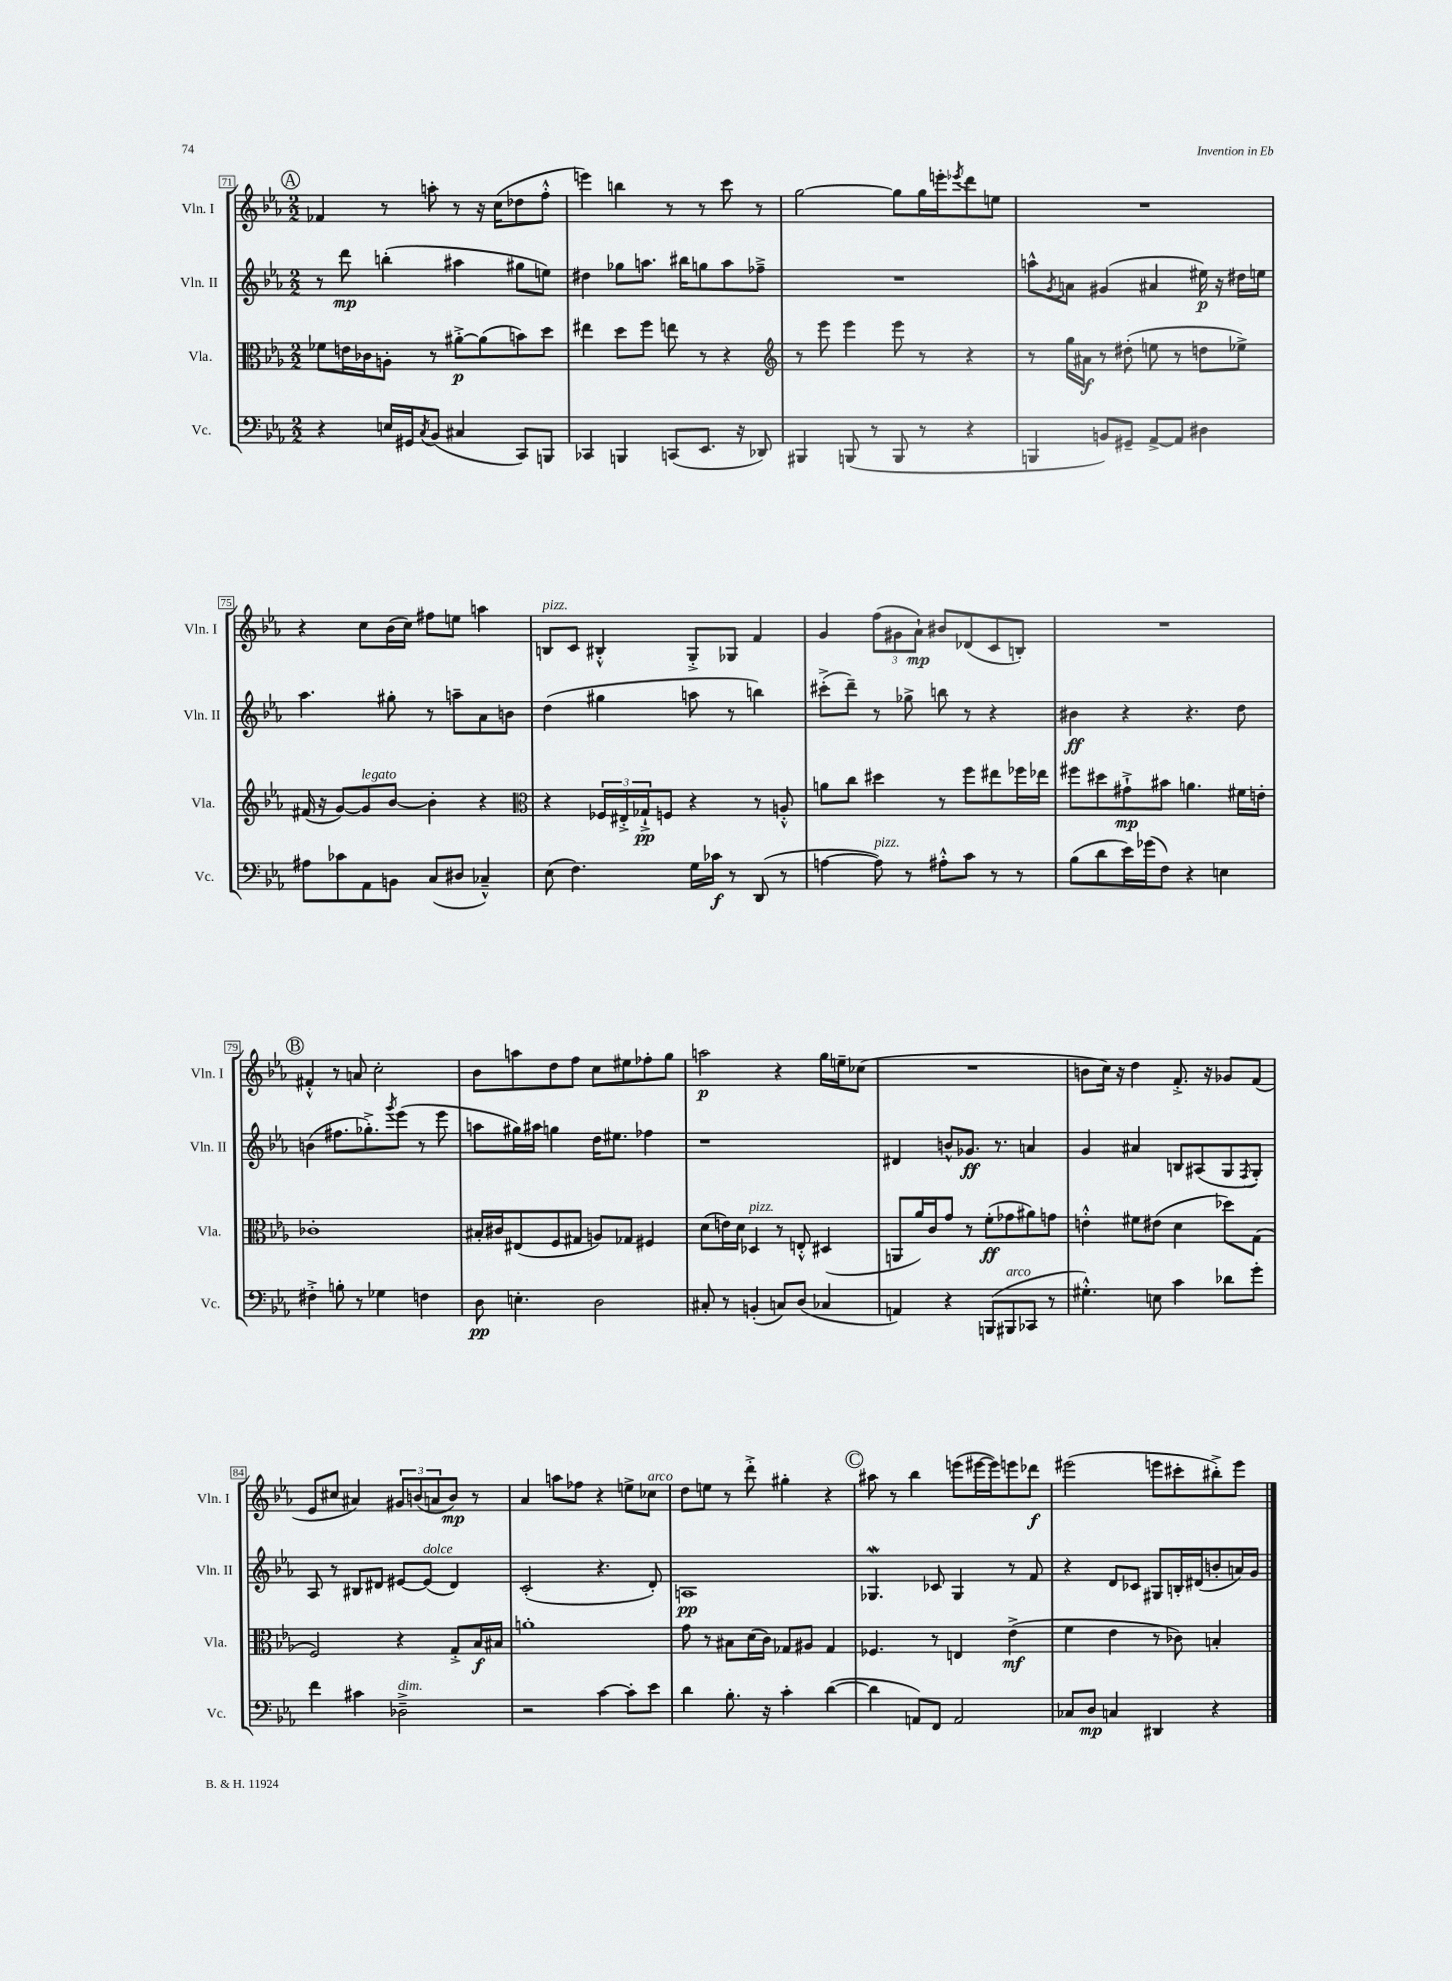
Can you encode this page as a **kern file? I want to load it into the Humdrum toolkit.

**kern	**dynam	**kern	**dynam	**kern	**dynam	**kern	**dynam
*part4	*part4	*part3	*part3	*part2	*part2	*part1	*part1
*staff4	*staff4	*staff3	*staff3	*staff2	*staff2	*staff1	*staff1
*I"Vc.	*	*I"Vla.	*	*I"Vln. II	*	*I"Vln. I	*
*I'Vc.	*	*I'Vla.	*	*I'Vln. II	*	*I'Vln. I	*
*clefF4	*	*clefC3	*	*clefG2	*	*clefG2	*
*k[b-e-a-]	*	*k[b-e-a-]	*	*k[b-e-a-]	*	*k[b-e-a-]	*
*M2/2	*	*M2/2	*	*M2/2	*	*M2/2	*
!!LO:REH:place=s1:t=A
=71	=71	=71	=71	=71	=71	=71	=71
4r	.	8f-X\L	.	8r	.	4f-X/	.
.	.	16en\L	.	8ddd\	mp	.	.
.	.	16c-X\J	.	.	.	.	.
16En/LL	.	8An'\J	.	(4bbn'\	.	8r	.
16GG#X/J	.	.	.	.	.	.	.
8qC/	.	.	.	.	.	.	.
(8BB-/J	.	8r	.	.	.	8aan'\	.
4C#X/	.	[8a#X'^\L	p	4aa#X\	.	8r	.
.	.	(8a#\]	.	.	.	16r	.
.	.	.	.	.	.	(16cc\KL	.
8CC/L)	.	8bn\)	.	8gg#X\L	.	8dd-X\	.
8BBBn/J	.	8dd\J	.	8een\J)	.	8ff'^^\J	.
=72	=72	=72	=72	=72	=72	=72	=72
4CC-X/	.	4ee#X\	.	4dd#X\	.	4eeen\)	.
4BBBn/	.	8dd\L	.	8gg-X\L	.	4bbn\	.
.	.	8ff\J	.	8.aan\J	.	.	.
(8CCn/L	.	8een\	.	.	.	8r	.
.	.	.	.	16bb#X\KL	.	.	.
8.EE-/J	.	8r	.	8ggn\	.	8r	.
.	.	4r	.	8aa\	.	8ccc\	.
16r	.	.	.	.	.	.	.
8DD-X/)	.	.	.	8ff-X~^\J	.	8r	.
=73	=73	=73	=73	=73	=73	=73	=73
*	*	*clefG2	*	*	*	*	*
4BBB#X/	.	8r	.	1r	.	[2gg\	.
.	.	8eee-\	.	.	.	.	.
(8BBBn/	.	4eee-\	.	.	.	.	.
8r	.	.	.	.	.	.	.
8BBB/	.	8eee-\	.	.	.	8gg\L]	.
8r	.	8r	.	.	.	16gg\L	.
.	.	.	.	.	.	16eeen'\J	.
.	.	.	.	.	.	8qeee-X/	.
4r	.	4r	.	.	.	8ddd\	.
.	.	.	.	.	.	8een\J	.
=74	=74	=74	=74	=74	=74	=74	=74
4BBBn/	.	8r	.	8aan^^\L	.	1r	.
.	.	.	.	8qg/	.	.	.
.	.	16gg\LL	.	8an\J	.	.	.
.	.	16a#X\JJ	f	.	.	.	.
8BBn/L)	.	8r	.	(4g#X/	.	.	.
8GG#X~/J	.	(8dd#X'\	.	.	.	.	.
[8AA-^/L	.	8een\	.	4a#X/	.	.	.
8AA-/J]	.	8r	.	.	.	.	.
4D#X\	.	8ddn\L	.	16ee#X\)	p	.	.
.	.	.	.	16r	.	.	.
.	.	8ee-X^\J)	.	16dd#X\LL	.	.	.
.	.	.	.	16een\JJ	.	.	.
!!LO:LB:g=z
=75	=75	=75	=75	=75	=75	=75	=75
8A#X\L	.	(16f#X/	.	4.aa-\	.	4r	.
.	.	16r	.	.	.	.	.
8c-X\	.	[8g/L)	.	.	.	.	.
!	!	!LO:TX:a:i:t=legato	!	!	!	!	!
8AA-\	.	8g/]	.	.	.	8cc\L	.
8BBn\J	.	[8b-/J	.	8gg#X'\	.	(16b-\L	.
.	.	.	.	.	.	16cc\JJ)	.
(8C/L	.	4b-'\]	.	8r	.	8ff#X\L	.
8D#X/J	.	.	.	8aan~\L	.	8een\J	.
4C-X~^^/)	.	4r	.	8a-\	.	4aan\	.
.	.	.	.	8bn\J	.	.	.
=76	=76	=76	=76	=76	=76	=76	=76
*	*	*clefC3	*	*	*	*	*
!	!	!	!	!	!	!LO:TX:a:i:t=pizz.	!
(8E-\	.	4r	.	(4dd\	.	8Bn/L	.
4.F\)	.	.	.	.	.	8c/J	.
.	.	24F-X/LL	.	4gg#X\	.	4B#X'^^/	.
.	.	24E#X'^/	.	.	.	.	.
.	.	24G-X`^/J	pp	.	.	.	.
.	.	8Fn/J	.	.	.	.	.
16G\LL	.	4r	.	8aan\	.	8G'^/L	.
16c-X\JJ	f	.	.	.	.	.	.
8r	.	.	.	8r	.	8G-X/J	.
(8DD/	.	8r	.	4bbn\)	.	4f/	.
8r	.	8An'^^/	.	.	.	.	.
=77	=77	=77	=77	=77	=77	=77	=77
[4An\	.	8an\L	.	(8ccc#X'^\L	.	4g/	.
.	.	8cc\J	.	8ddd~\J)	.	.	.
!LO:TX:a:i:t=pizz.	!	!	!	!	!	!	!
8A\])	.	4dd#X\	.	8r	.	(12ff\L	.
.	.	.	.	.	.	12g#X\	.
8r	.	.	.	8gg-X^\	.	.	.
.	.	.	.	.	.	12a-`\J)	mp
8A#X'^^\L	.	8r	.	8bbn\	.	8b#X/L	.
8c\J	.	8ff\L	.	8r	.	(8d-X/	.
8r	.	8ee#X\	.	4r	.	8c/	.
8r	.	16ff-X\L	.	.	.	8Bn'/J)	.
.	.	16ee-X\JJ	.	.	.	.	.
=78	=78	=78	=78	=78	=78	=78	=78
(8B-\L	.	8ff#X\L	.	4b#X\	ff	1r	.
8d\	.	8dd#X\	.	.	.	.	.
16e-\L)	.	8g#X`^\	mp	4r	.	.	.
(16g-X\J	.	.	.	.	.	.	.
8F\J)	.	8b#X\J	.	.	.	.	.
4r	.	4.an\	.	4.r	.	.	.
4En\	.	.	.	.	.	.	.
.	.	16f#X\LL	.	8dd\	.	.	.
.	.	16en'\JJ	.	.	.	.	.
!!LO:LB:g=z
!!LO:REH:place=s1:t=B
=79	=79	=79	=79	=79	=79	=79	=79
4F#X'^\	.	1c-X'	.	(4bn\	.	4f#X'^^/	.
8Bn'\	.	.	.	8.ff#X\L	.	8r	.
8r	.	.	.	.	.	8an/	.
.	.	.	.	8.gg-X'^\)	.	.	.
4G-X\	.	.	.	.	.	2cc'\	.
.	.	.	.	8qggg/	.	.	.
.	.	.	.	(8eee-\J	.	.	.
4Fn\	.	.	.	8r	.	.	.
.	.	.	.	8eee-\	.	.	.
=80	=80	=80	=80	=80	=80	=80	=80
8D\	pp	16B#X'/LL	.	8aan\L	.	8b-\L	.
.	.	16c#X/J	.	.	.	.	.
4.En'\	.	(8E#X/	.	16gg#X\L)	.	8aan\	.
.	.	.	.	16aa#X\JJ	.	.	.
.	.	8F/	.	4ggn\	.	8dd\	.
.	.	8G#X/J	.	.	.	8ff\J	.
2D\	.	8An/L)	.	16dd\KL	.	8cc\L	.
.	.	.	.	8.ee#X\J	.	.	.
.	.	8G-X/J	.	.	.	8ee#X\	.
.	.	4F#X/	.	4ff-X\	.	8ff-X'\	.
.	.	.	.	.	.	8gg\J	.
=81	=81	=81	=81	=81	=81	=81	=81
8C#X'/	.	(8d\L	.	1r	.	2aan\	p
8r	.	16en\L)	.	.	.	.	.
.	.	16d\JJ	.	.	.	.	.
!	!	!LO:TX:a:i:t=pizz.	!	!	!	!	!
(4BBn'/	.	4D-X/	.	.	.	.	.
8Cn/L)	.	8r	.	.	.	4r	.
(8D/J	.	8En'^^/	.	.	.	.	.
4C-X/	.	(4D#X/	.	.	.	16gg\LL	.
.	.	.	.	.	.	16een~\J	.
.	.	.	.	.	.	(8cc-X\J	.
=82	=82	=82	=82	=82	=82	=82	=82
4AAn/)	.	8AAn/L	.	4d#X/	.	1r	.
.	.	16a-/L)	.	.	.	.	.
.	.	16c/J	.	.	.	.	.
4r	.	8g/J	.	8bn^^/L	.	.	.
.	.	8r	.	8.g-X/J	ff	.	.
(8BBBn/L	.	(8f'\L	ff	.	.	.	.
.	.	.	.	8.r	.	.	.
!LO:TX:a:i:t=arco	!	!	!	!	!	!	!
8BBB#X/	.	8g-X\	.	.	.	.	.
8CC-X/J	.	8a#X\)	.	4an/	.	.	.
8r	.	8gn\J	.	.	.	.	.
=83	=83	=83	=83	=83	=83	=83	=83
4.G#X'^^\)	.	4en'^^\	.	4g/	.	8bn\L	.
.	.	.	.	.	.	16cc\Jk)	.
.	.	.	.	.	.	16r	.
.	.	8f#X\L	.	4a#X/	.	4dd\	.
8En\	.	(8e#X\J	.	.	.	.	.
4c\	.	4d\	.	8Bn/L	.	8.f'^/	.
.	.	.	.	(8A#X/	.	.	.
.	.	.	.	.	.	16r	.
8d-X\L	.	8dd-X\L)	.	8G/	.	8g-X/L	.
.	.	.	.	8qF/	.	.	.
8g'\J	.	(8G\J	.	8G'/J)	.	(8f/J	.
!!LO:LB:g=z
=84	=84	=84	=84	=84	=84	=84	=84
4f\	.	2F/)	.	8A-/	.	8e-/L	.
.	.	.	.	8r	.	8cc#X/J	.
4c#X\	.	.	.	8B#X/L	.	4a#X/)	.
.	.	.	.	8d#X/J	.	.	.
!LO:TX:a:i:t=dim.	!	!	!	!	!	!	!
2D-X~^\	.	4r	.	[8e#X/L	.	12g#X/L	.
.	.	.	.	.	.	(12bn/	.
!	!	!	!	!LO:TX:a:i:t=dolce	!	!	!
.	.	.	.	(8e#/J]	.	.	.
.	.	.	.	.	.	12an/	.
.	.	8G'^/L	.	4d#/)	.	8b/J)	mp
.	.	16B-/L	f	.	.	8r	.
.	.	16B#X/JJ	.	.	.	.	.
=85	=85	=85	=85	=85	=85	=85	=85
2r	.	1an'	.	(2c'/	.	4a-/	.
.	.	.	.	.	.	8aan\L	.
.	.	.	.	.	.	8ff-X\J	.
[4c\	.	.	.	4.r	.	4r	.
8c'\L]	.	.	.	.	.	8een^\L	.
!	!	!	!	!	!	!LO:TX:a:i:t=arco	!
8e-\J	.	.	.	8d'/)	.	8cc-X\J	.
=86	=86	=86	=86	=86	=86	=86	=86
4d\	.	8g\	.	1An	pp	8dd\L	.
.	.	8r	.	.	.	8een\J	.
8.B-'\	.	8B#X\L	.	.	.	8r	.
.	.	(16d\L	.	.	.	8ddd'^\	.
16r	.	16c\JJ)	.	.	.	.	.
4c'\	.	8G-X/L	.	.	.	4gg#X'\	.
.	.	8A#X/J	.	.	.	.	.
([4d\	.	4G-/	.	.	.	4r	.
!!LO:REH:place=s1:t=C
=87	=87	=87	=87	=87	=87	=87	=87
4d\]	.	4.F-X/	.	4.G-Xw/	.	8aa#X\	.
.	.	.	.	.	.	8r	.
8AAn/L)	.	.	.	.	.	4bb-\	.
8FF/J	.	8r	.	8c-X/	.	.	.
2AA/	.	4En/	.	4G-/	.	(8eeen\L	.
.	.	.	.	.	.	[16eee#X\L	.
.	.	.	.	.	.	16eee#\J])	.
.	.	(4e-^\	mf	8r	.	8eeen\	.
.	.	.	.	8f/	.	8ddd-X\J	f
=88	=88	=88	=88	=88	=88	=88	=88
8C-X/L	.	4f\	.	4r	.	(2eee#X\	.
8D/J	mp	.	.	.	.	.	.
4Cn/	.	4e-\	.	8d/L	.	.	.
.	.	.	.	8c-X/J	.	.	.
4DD#X/	.	8r	.	8G#X/L	.	8eeen\L	.
.	.	8c-X\)	.	16Bn'/L	.	8ccc#X'\	.
.	.	.	.	(16d#X/J	.	.	.
4r	.	4Bn'/	.	8bn'/	.	8bb#X'^\)	.
.	.	.	.	16an/L)	.	8eee\J	.
.	.	.	.	16g/JJ	.	.	.
==	==	==	==	==	==	==	==
*-	*-	*-	*-	*-	*-	*-	*-
